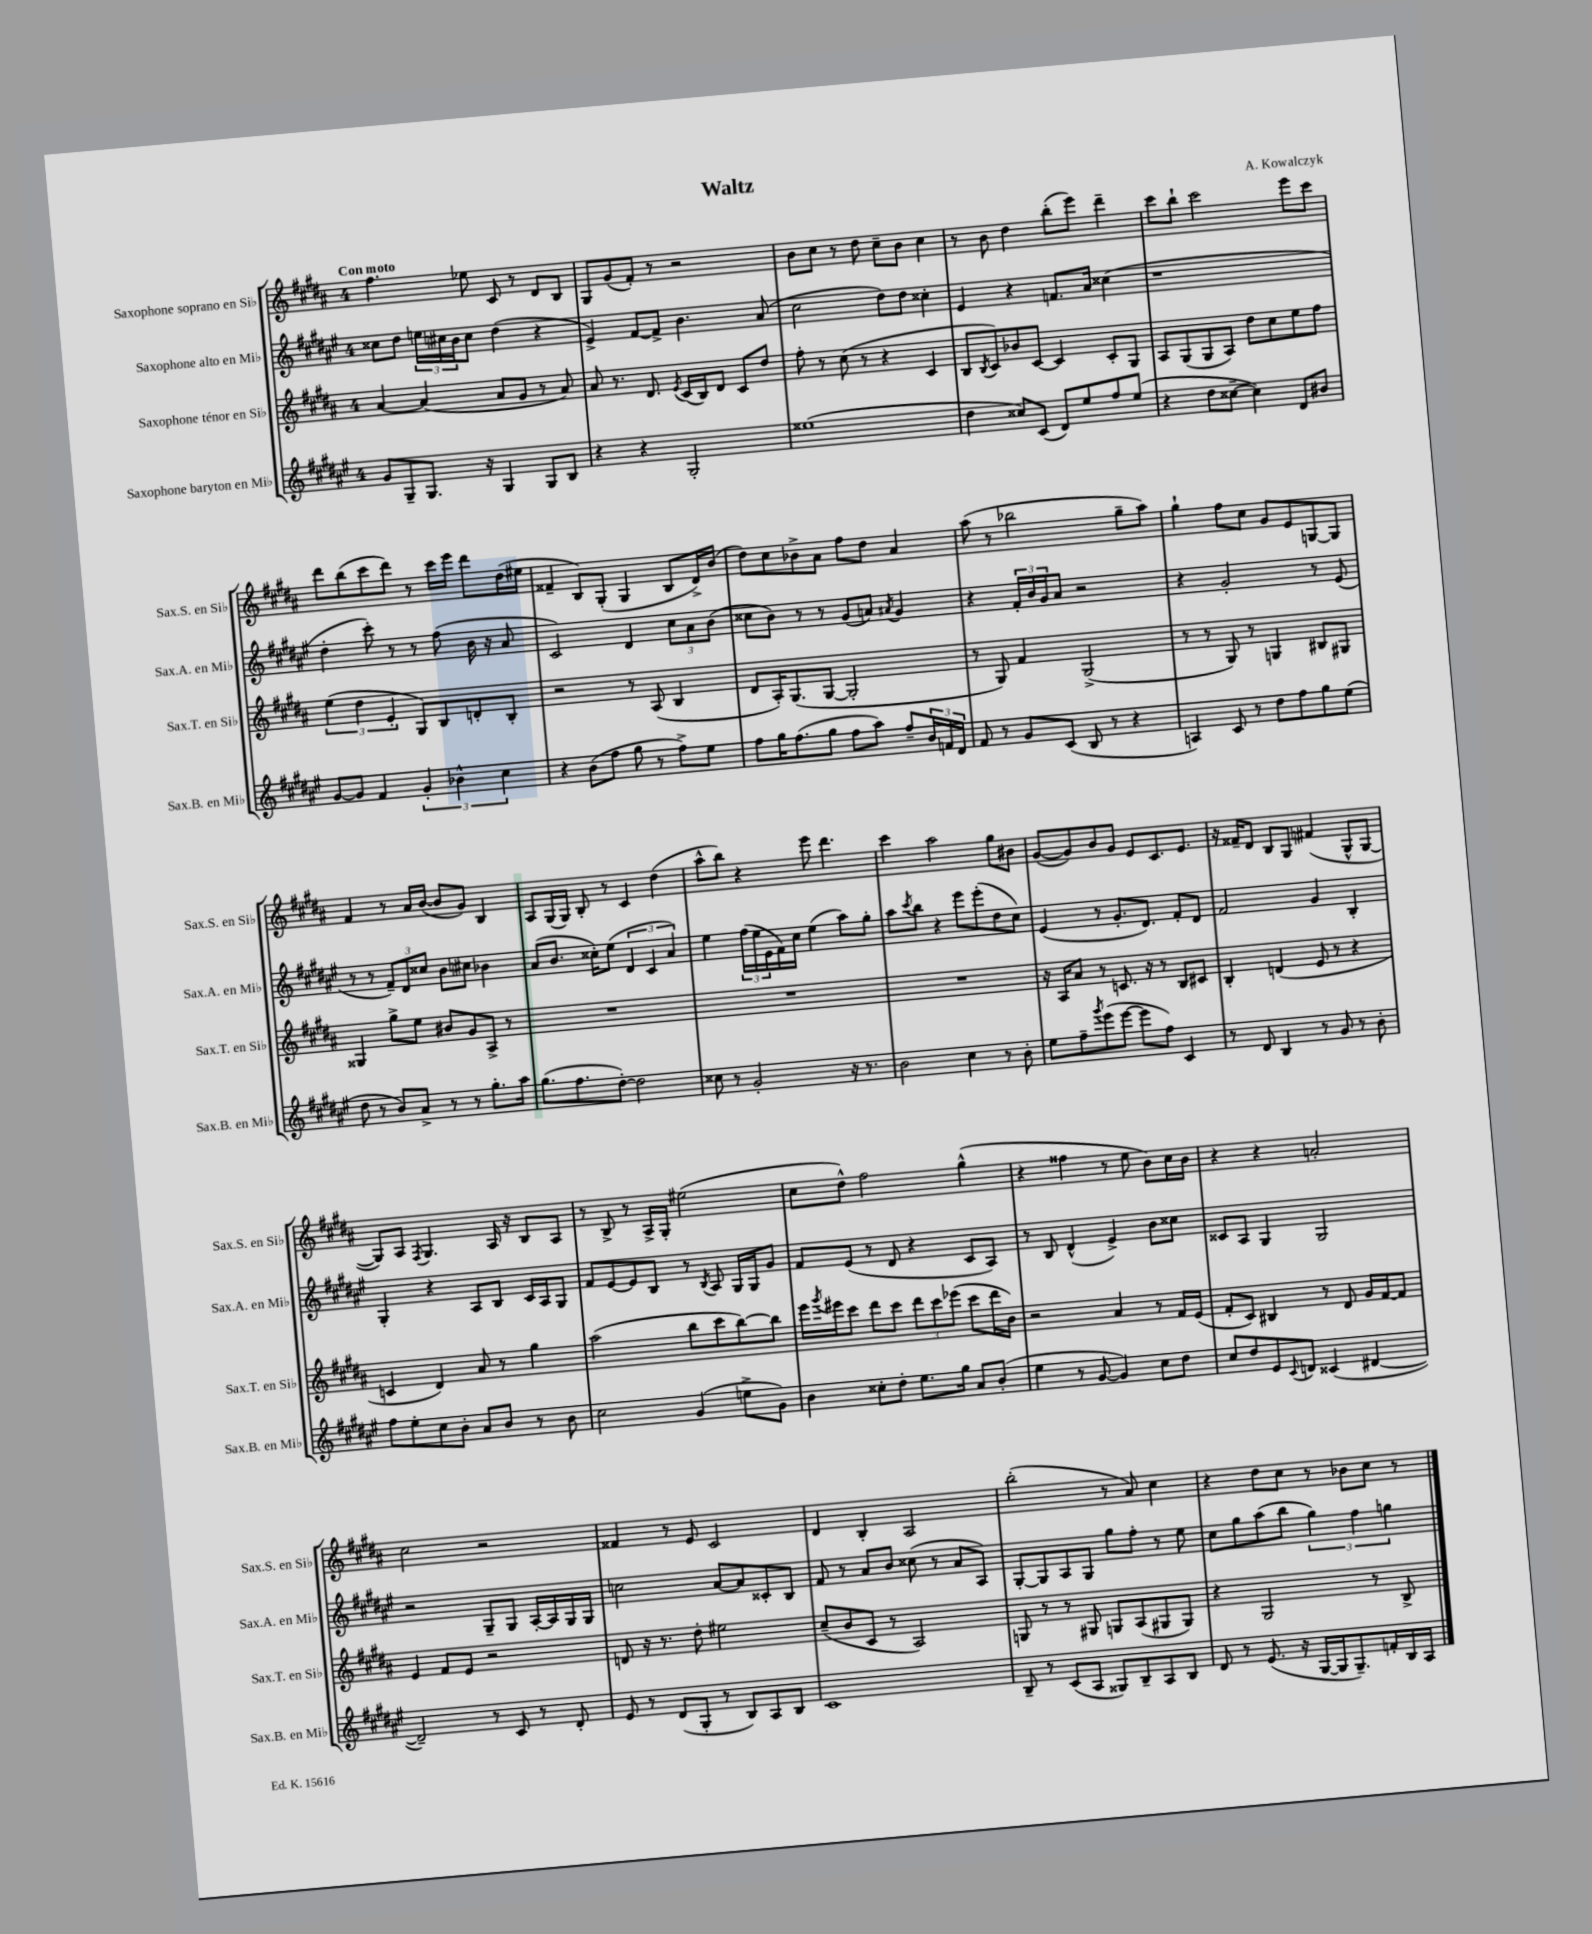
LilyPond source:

\header { title = "Waltz" composer = "A. Kowalczyk" }
<<
\new StaffGroup <<
\new Staff = "s0" \with { instrumentName = "Saxophone soprano en Sib" shortInstrumentName = "Sax.S. en Sib" } {
    \clef treble \key b \major \once \override Staff.TimeSignature.style = #'single-digit \time 4/4 \tempo "Con moto"
    fis''4. ees''8 cis'8 r8 dis'8 b8 |
    gis8 gis'8( fis'8-.) r8 r2 |
    b'8 cis''8 r8 dis''8 cis''8-- b'8 cis''4 |
    r8 b'8 dis''4 b''8-.( e'''8) dis'''4-- |
    cis'''8 b''8-! cis'''2 e'''8 cis'''8 |
    dis'''8 b''8( cis'''8 dis'''8) r8 cis'''16 e'''16 dis'''8 dis''16( eis''16 |
    fisis'4-- b8) gis8-.( gis4 b8 dis'16->) b'16( |
    dis''8) cis''8 bes'8-> ais'8 fis''8 dis''8 ais'4 |
    ais''8( r8 bes''2 gis''8-- ais''8) |
    gis''4-! fis''8 cis''8 gis'8 e'8 g8~ g8 |
    fis'4 r8 ais'16 b'16~( b'8 gis'8) b4 |
    ais8 gis16( gis16) b8-. r8 cis'4 dis''4( |
    ais''8-^ b''8) r4 e'''8 dis'''4. |
    cis'''4 ais''2 gis''8 bis'8 |
    gis'8~( gis'8) b'8 gis'8 e'8 cis'8. e'8. |
    r16 fisis'16-- dis'8 b8 gis8 fis'4( gis8-^ gis8~ |
    gis8) ais8 \acciaccatura { fis8 } gis4. ais16 r16 b8 ais8 |
    r8 b8-> r8 ais16-> gis16-. eis''2( |
    cis''8 dis''8-^) fis''2 gis''4-^( |
    r4 fisis''4 r8 e''8 b'8) cis''16 b'16 |
    r4 r4 a'2-. |
    cis''2 r2 |
    fisis'4 r8 e'8 cis'2 |
    dis'4 b4-. ais2 |
    b''2-.( r8 ais'8) cis''4 |
    r4 dis''8 cis''8 r8 bes'8 cis''8 r8 \bar "|." |
}
\new Staff = "s1" \with { instrumentName = "Saxophone alto en Mib" shortInstrumentName = "Sax.A. en Mib" } {
    \clef treble \key fis \major \once \override Staff.TimeSignature.style = #'single-digit \time 4/4
    cisis''8 dis''8 \tuplet 3/2 { e''16 cis''16 b'16 } cis''8 dis''4( r4 |
    eis'4->) fis'8~ fis'8-> b'4. ais'8( |
    cis''2 dis''8) dis''8 cisis''4-. |
    eis'4 r4 f'8. ais'16 cisis''4( |
    r1 |
    dis''4-. cis'''8-.) r8 r8 fis''8( b'16 r16 ais'8 |
    cis'2) dis'4 \tuplet 3/2 { cis''8 ais'8 b'8( } |
    cisis''8 b'8) r8 r8 gis'8( a'8) \acciaccatura { ais'8 } gis'4 |
    r4 \tuplet 3/2 { fis'16-. b'16 gis'16 } ais'8 r2 |
    r4 gis'2-. r8 eis'8( |
    r8 r8 \tuplet 3/2 { fis'8--) dis'8 cisis''8 } b'8 cis''8 bes'4 |
    ais'8( b'8. cisis''16-.) eis''8( \tuplet 3/2 { dis'4 cis'4 ais'4) } |
    eis''4 \tuplet 3/2 { fis''16( eis''16 eis'16 } fis'16) cis''16 eis''4( ais''8) gis''8-. |
    ais''8 \acciaccatura { cis'''8 } b''8 r4 eis'''8 eis'''8-.( dis''8 cis''8) |
    eis'4( r8 gis'8.-. dis'8.) fis'8-. dis'8 |
    fis'2 gis'4 b4-. |
    gis4-. r4 ais8 b8 cis'16 ais16 gis8 |
    fis'8 eis'8~ eis'8 b8 r8 \acciaccatura { b8 } ais8 gis16 gis16 gis'8 |
    fis'8 eis'8( r8 dis'8 r4 cis'8 ais8) |
    r8 b8 dis'4-^( eis'4->) b'8 cisis''8 |
    cisis'8 ais8 gis4 gis2 |
    r2 gis8-- gis8 ais16~-. ais16 gis16 gis16 |
    c''2 ais'8~ ais'8 cisis'8-. b8 |
    fis'8 r8 ais'8 b'8 cisis''8( r8 ais'8 ais8) |
    gis8~-. gis8 ais8 gis8 gis''8 fis''8-. r8 eis''8 |
    cis''8 gis''8 ais''8( b''8 \tuplet 3/2 { gis''4) fis''4 g''4 } \bar "|." |
}
\new Staff = "s2" \with { instrumentName = "Saxophone ténor en Sib" shortInstrumentName = "Sax.T. en Sib" } {
    \clef treble \key b \major \once \override Staff.TimeSignature.style = #'single-digit \time 4/4
    ais'4~ ais'4( ais'8 gis'8 r8 ais'8) |
    ais'8 r8. dis'8. \acciaccatura { e'8 } cis'16( b16) dis'8 cis'8 dis''8 |
    fis''8-. r8 cis''8( r8 r4 cis'4 |
    b8 \acciaccatura { b8 } cis'8) bes'8 cis'8~ cis'4 cis'8-. gis8 |
    ais8 gis8( gis8 ais8) dis''8 cis''8 e''8 fis''8 |
    \tuplet 3/2 { e''4( dis''4 e'4-. } gis8) b8 d'8-. b8-. |
    r2 r8 ais8( b4 |
    dis'8 ais16-.) gis8.( gis8~ gis2-. |
    r8 gis8) fis'4 gis2->( |
    r8 r8 gis8) r8 g4 bis8 gis8 |
    gisis4 gis''8-> e''8 bis'8 gis'8 ais8-> r8 |
    R1 |
    R1 |
    R1 |
    r16 ais16 ais'8 r8 c'8. r16 r8 b8 cis'8 |
    b4-. d'4( e'8 r8 r4 |
    c'4 dis'4) ais'8 r8 gis''4 |
    ais''2( b''8 cis'''8 b''8~) b''8 |
    e'''16 \acciaccatura { gis'''8 } eis'''16 cis'''8 dis'''8 cis'''8 \tuplet 3/2 { dis'''8 cis'''8 ees'''8( } cis'''8 dis'''16 b'16) |
    r2 ais'4 r8 fis'16 e'16( |
    fis'8-. cis'8) bis4 r8 dis'8 gis'16 fis'16~ fis'8 |
    e'4 fis'8 e'8 r2 |
    d'8 r16 r8. dis''8-. eis''2 |
    cis''8--( b'8 cis'8 r8 ais2) |
    g8 r8 r8 gis8 g8 ais8( gis8 gis8) |
    r4 gis2 r8 b8-> \bar "|." |
}
\new Staff = "s3" \with { instrumentName = "Saxophone baryton en Mib" shortInstrumentName = "Sax.B. en Mib" } {
    \clef treble \key fis \major \once \override Staff.TimeSignature.style = #'single-digit \time 4/4
    gis'8 gis8-- gis8. r16 gis4 gis8 b8 |
    r4 r4 gis2-. |
    eisis''1( |
    dis''4 cisis''8) cis'8( dis'8) eis''8 fis''8 eis''8( |
    r4 dis''8 cisis''8~-- cisis''4) dis'8 bis'8 |
    gis'8~ gis'8 fis'4 \tuplet 3/2 { gis'4-. bes'4-^ cis''4 } |
    r4 b'8( fis''8 gis''8 r8 fis''8->) eis''8 |
    fis''8 gis''16 fis''8.( gis''8 fis''8 ais''8) fis''8-- \tuplet 3/2 { b'16 f'16 dis'16 } |
    fis'8 r8 gis'8 cis'8( b8 r8 r4 |
    a4) cis'8 r8 dis''8 fis''8 gis''8 eis''8( |
    dis''8 r8 b'8) ais'8-> r8 r8 gis''8.-. ais''16 |
    gis''8.( fis''8. dis''8~-.) dis''2 |
    cisis''8 r8 gis'2-. r16 r8. |
    b'2 cis''4 r8 b'8-. |
    eis''8 fis''8-- \acciaccatura { gis'''8 } eis'''8( eis'''8~ eis'''8 fis''8) cis'4 |
    r8 dis'8 b4 r8 gis'8 r8 b'8-. |
    fis''8 eis''8-. cis''8 b'8-. ais'8 b'8 r8 b'8 |
    cis''2 gis'4( e''8-> gis'8) |
    b'4 cisis''8-. dis''8-. eis''8. gis''16 ais'8 b'8-.( |
    eis''4 r8 gis'8~ gis'4) cis''8 dis''8 |
    cis''8 dis''8 eis'8 \appoggiatura { cis'8 } d'8 cisis'4( dis'4~ |
    dis'2--) r8 cis'8 r8 dis'8-. |
    eis'8 r8 dis'8( gis8-. r8 b8) ais8 b8 |
    cis'1 |
    b8-- r8 cis'8( ais8 gisis8) b8-- ais8 b8 |
    dis'8 r8 eis'8.( r16 gis16~ gis16 gis8.--) f'16-. b16 ais16 \bar "|." |
}
>>
>>
\layout { \context { \Score \remove "Bar_number_engraver" } }
